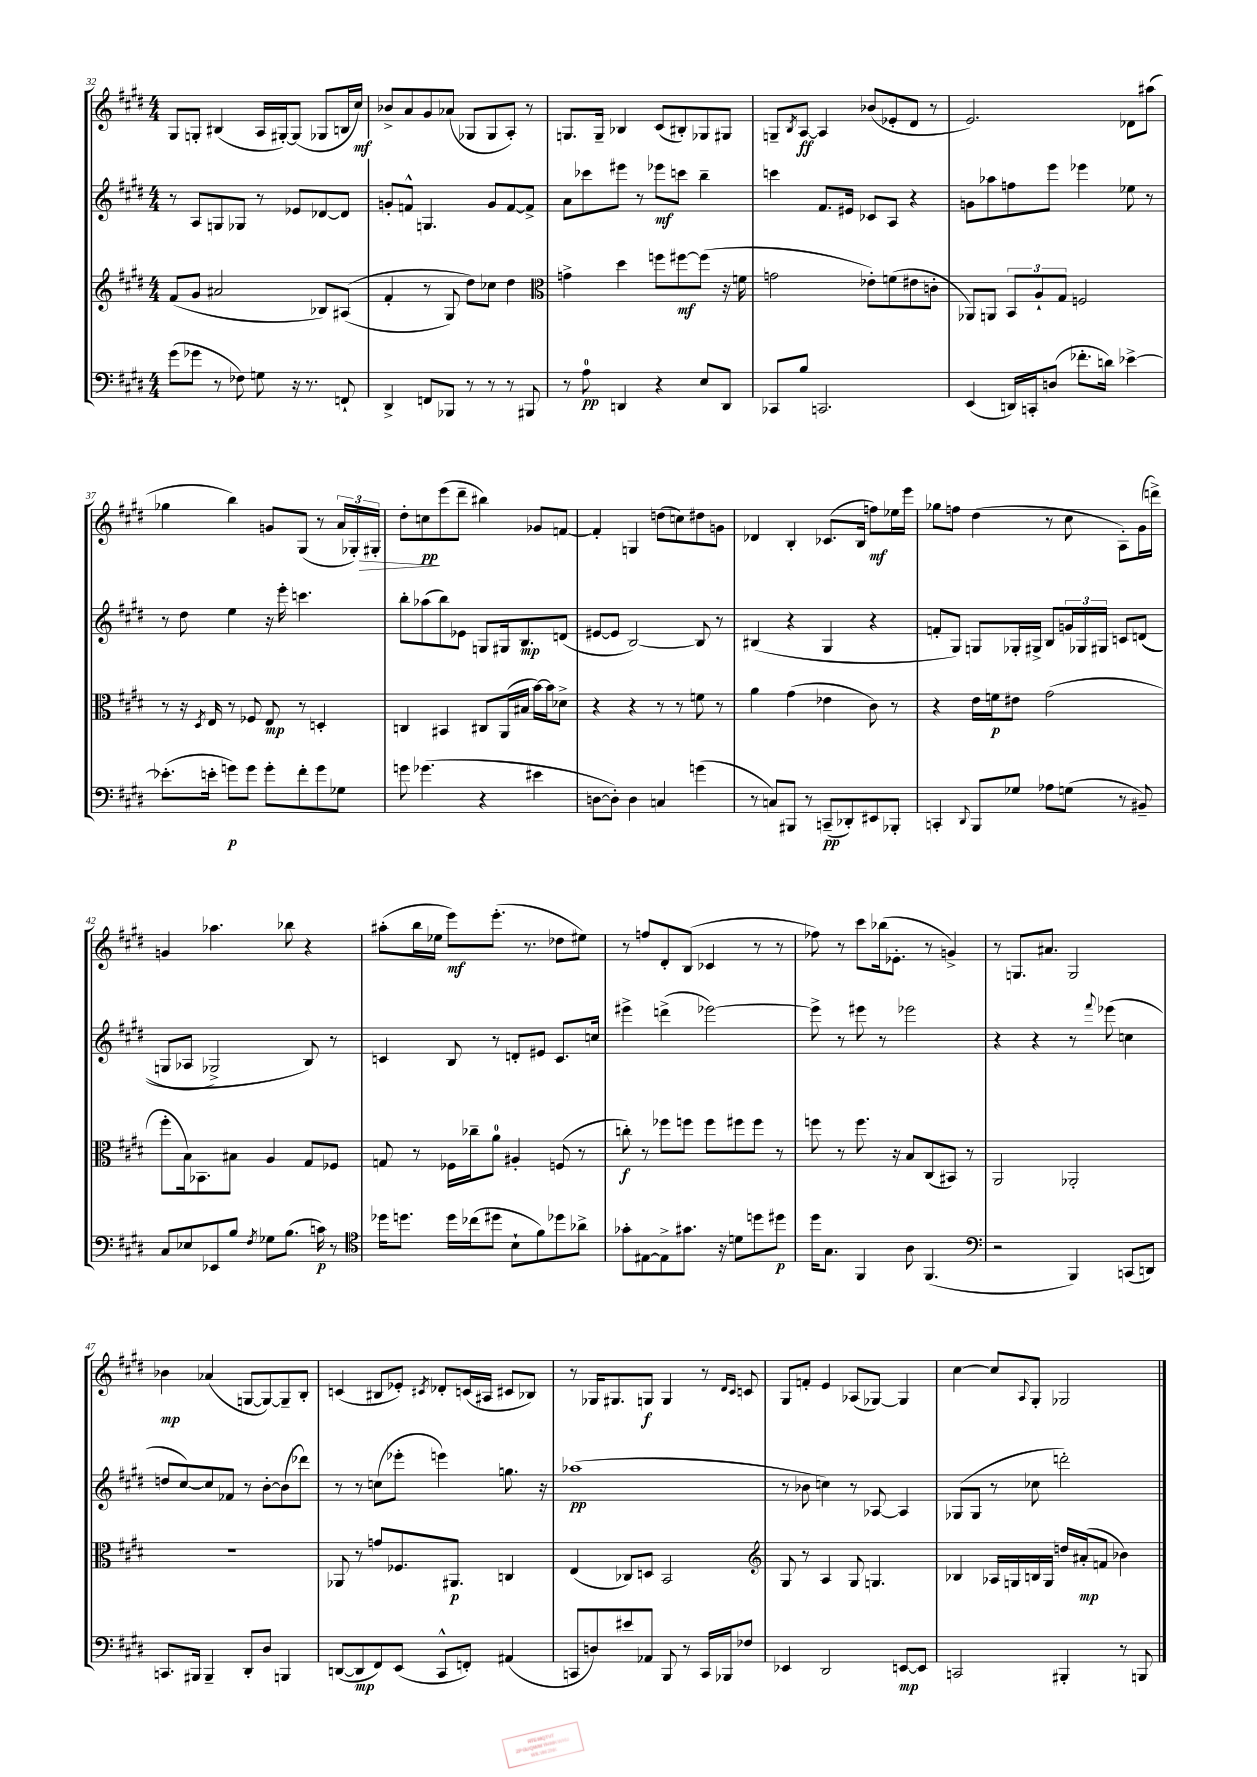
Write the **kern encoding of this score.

**kern	**kern	**kern	**kern
*staff4	*staff3	*staff2	*staff1
*clefF4	*clefG2	*clefG2	*clefG2
*k[f#c#g#d#]	*k[f#c#g#d#]	*k[f#c#g#d#]	*k[f#c#g#d#]
*M4/4	*M4/4	*M4/4	*M4/4
(8g#\L	(8f#/L	8r	8G#/L
8g-\J	8g#/J	8A/L	8G'/J
8r	2a#/	8G/	(4B#/
8F-\)	.	8G-/J	.
8G\	.	8r	16A/LL
.	.	.	[16G#'/J)
16r	.	8e-/L	(8G#/]J
8.r	.	.	.
.	8B-/L)	[8d-/	8G-/L
8FF`/	&((8A#/J	8d-/]J	16B/L
.	.	.	16cc#/JJ)
=	=	=	=
4DD#^/	4f#'/	8g'/L	8b-^/L
.	.	8f^^/J	8a/
8FF/L	8r	4.G/	8g#/
8BBB-/J	8G#/)	.	(8a-/J
8r	8dd#\L&)	.	8G-/L
8r	8cc-\J	8g/L	8G-/
8r	4dd#\	[8f/	8A'/J)
8BBB#/	.	8f^/]J	8r
=	=	=	=
*	*clefC3	*	*
8r	4g^\	8a\L	8.G/L
8A\	.	8ccc-\	.
.	.	.	16G~/Jk
4DD/	4dd#\	8eee#\J	4B-/
.	.	8r	.
4r	8ff\L	8eee-\L	(8c#/L
.	[8ff#\	8ccc\J	8B#'/)
8E/L	(8ff#\]J	4bb~\	8G-/
8DD/J	16r	.	8G#/J
.	16f\	.	.
=	=	=	=
8CC-/L	2g\	4ccc\	8G~/L
.	.	.	8qB/
8B/J	.	.	[8A/J
2.CC/	.	8.f#/L	4A/]
.	.	16e#/Jk	.
.	8e-'\L)	8c-/L	(8b-/L
.	(8f\	8A/J	8e-'/
.	8e#\	4r	8d#/J
.	8c'\J	.	8r
=	=	=	=
(4EE/	8AA-/L)	8g\L	2.e/)
.	8AA/J	8aa-\	.
16DD/LL)	12BB/L	8ff\	.
16CC'/J	.	.	.
.	12A`/	.	.
(8D/J	.	8eee\J	.
.	12G#/J	.	.
8.f-'\L	2F/	4eee-\	.
16d\Jk)	.	.	.
[4e-^\	.	8ee-\	8d-\L
.	.	8r	(8aa#\J
=	=	=	=
(8.e-'\]L	8r	8r	4gg-\
.	16r	8dd#\	.
.	8qD#/	.	.
16e'\Jk	16E/	.	.
8g\L)	8r	4ee\	4bb\)
8g\J	8F-/	.	.
8g'\L	8E/	16r	8g/L
.	.	16eee'\	.
8f#'\	8r	4.ccc\	(8G#/J
8g\	4D'/	.	8r
8G-\J	.	.	24a/LL
.	.	.	24G-'/)
.	.	.	24G#'/JJ
=	=	=	=
8g\	4C/	8bb'\L	8dd#'\L
(4.g-\	.	(8aa-\	8cc\
.	4BB#/	8bb\)	(8eee\
.	.	8e-\J	8ddd#~\J
4r	8C#/L	8G/L	4bb#\)
.	(16AA/L	16G#/k	.
.	16B#/JJ	8.B/	.
4e#\	[16b\LL)	.	8g-/L
.	16b\]J	.	.
.	8d-^\J	(8d/J	[8f/J
=	=	=	=
[8D\L	4r	[8e#/L	4f'/]
8D'\]J)	.	8e#/]J	.
4D\	4r	[2B/)	4G/
4C/	8r	.	(8dd\L
.	8r	.	8cc\)
(4g\	8f\	8B/]	8dd#\
.	8r	8r	8g\J
=	=	=	=
8r	4a\	(4B#/	4d-/
8C/L)	.	.	.
8BBB#/J	(4g#\	4r	4B'/
8r	.	.	.
(8CC~/L	4e-\	4G#/	(8.c-/L
8DD-'/)	.	.	.
.	.	.	16B/Jk
8EE#/	8c#\)	4r	8ff\L)
8BBB-'/J	8r	.	16ee-\L
.	.	.	16eee\JJ
=	=	=	=
4CC'/	4r	8f'/L	8gg-\L
.	.	8G#/J)	8ff\J
8qqDD#/	.	.	.
8BBB/L	16e\LL	8G/L	(4dd#\
.	16f\J	.	.
8G-/J	8e#\J	16G-'/L	.
.	.	16G#^/JJ	.
8A-\L	(2g#\	8B/L	8r
(8G\J	.	24g/L	8cc#\
.	.	24G-/	.
.	.	24G#/JJ	.
8r	.	8c/L	8A'\L)
8BB#~/)	.	&((8d/J	(16g#\L
.	.	.	16ddd^\JJ)
=	=	=	=
8C#/L	8ff#'\L	8G/L	4g/
8E-/	16B\k)	8A-/J	.
.	8.BB-\	.	.
8EE-/	.	2G-^/)	4.aa-\
8B/J	8B#\J	.	.
8qF#/	.	.	.
8G-\L	4A/	.	.
(8.B\J	.	.	8bb-\
.	8G#/L	8B/&)	4r
16c\)	.	.	.
8r	8F-/J	8r	.
=	=	=	=
*clefC4	*	*	*
16dd-\LK	8G/	4c/	(8aa#'\L
8.dd\J	.	.	.
.	8r	.	16bb\L
.	.	.	16ee-\JJ
16dd\LL	16F-\LL	8B/	8eee\L)
(16cc-\J	16cc-~\J	.	.
8dd#\J	8a\J	8r	(8.eee'\J
8B`\L	4A#'/	8d'/L	.
.	.	.	8.r
8f#\)	.	8e#/J	.
8dd-\	(8F/	8.c/L	8dd-\L
8a-^\J	8r	.	8ee#\J)
.	.	16cc/Jk	.
=	=	=	=
8g-'\L	8cc'\)	4eee#^\	8r
[8E#\	8r	.	8ff/L
8E#^\]	8ff-\L	(4ddd^\	8d#'/
8.g#\J	8ff\J	.	(8B/J
.	8ff\L	[2eee-\)	4c-/
16r	.	.	.
8d\L	8ff#\	.	.
8dd\	8ff#\J	.	8r
8dd#\J	8r	.	8r
=	=	=	=
16dd#\LK	8ff\	8eee-^\]	8ff-\)
8.G#\J	.	.	.
.	8r	8r	8r
4FF#/	8.ff\	8eee#\	8ccc#\L
.	.	8r	(16bb-\k
.	16r	.	8.e-'\J
8A\	8B/L	2eee-\	.
(4.FF#/	(8C#/	.	8r
.	8BB#/J)	.	4g^/)
.	8r	.	.
=	=	=	=
*clefF4	*	*	*
2r	2AA/	4r	8r
.	.	.	8.G/L
.	.	4r	.
.	.	.	8.a#/J
4BBB/)	2AA-'/	8r	2G/
.	.	8qqfff#/	.
.	.	(8eee-\	.
(8CC/L	.	4cc\	.
8DD/J)	.	.	.
=	=	=	=
8.CC/L	1r	8dd/L	4b-\
.	.	[8cc#/)	.
16BBB#/Jk	.	.	.
4BBB#~/	.	8cc#/]	(4a-/
.	.	8f-/J	.
8DD#'/L	.	8r	[8G/L
8D#/J	.	[8b'\L	8G/_)
4BBB/	.	(8b\]	8G~/]
.	.	8ddd-\J)	8B'/J
=	=	=	=
([8DD/L	8AA-/	8r	(4c/
8DD/]	8r	8r	.
8FF#/)	8g/L	(8cc\L	8B#/L
(8EE/J	8.F-/	8eee-'\J	8e-'/J)
.	.	.	8qc#/
8CC#^^/L	.	4eee\)	8d-'/L
.	8.AA#/J	.	.
8FF'/J)	.	.	(16c/L
.	.	.	16A#/JJ
(4AA#/	4C/	8.gg\	8c#/L
.	.	.	8B-/J)
.	.	16r	.
=	=	=	=
8CC/L	(4E/	(1aa-	8r
8D/)	.	.	16G-/LK
.	.	.	8.G#/
8e#/	8C-/L)	.	.
8AA-/J	8D/J	.	8G/J
8BBB/	2BB/	.	4G/
8r	.	.	.
16CC/LL	.	.	8r
16BBB-/J	.	.	.
.	.	.	16qqd#/LL
.	.	.	16qqc#/JJ
8F-/J	.	.	8c/
=	=	=	=
*	*clefG2	*	*
4EE-/	8G#/	8r	8G#/L
.	8r	8b-\	8f'/J
2DD#/	4A/	4cc\)	4e/
.	8G#/	8r	(8A-/L
.	4.G/	[8A-/	[8G-/J)
[8EE/L	.	4A-/]	4G-/]
8EE/]J	.	.	.
=	=	=	=
2CC/	4B-/	(8G-/L	[4cc#\
.	.	8G-/J	.
.	16A-/LL	8r	8cc#/]L
.	16G/	.	.
.	.	.	8qqA/
.	16B/	8cc-\	8G#'/J
.	16G/JJ	.	.
4BBB#'/	16dd/LL	2ddd'\)	2G-/
.	(16a#'/J	.	.
.	8f/J	.	.
8r	4b-\)	.	.
8BBB/	.	.	.
==	==	==	==
*-	*-	*-	*-
